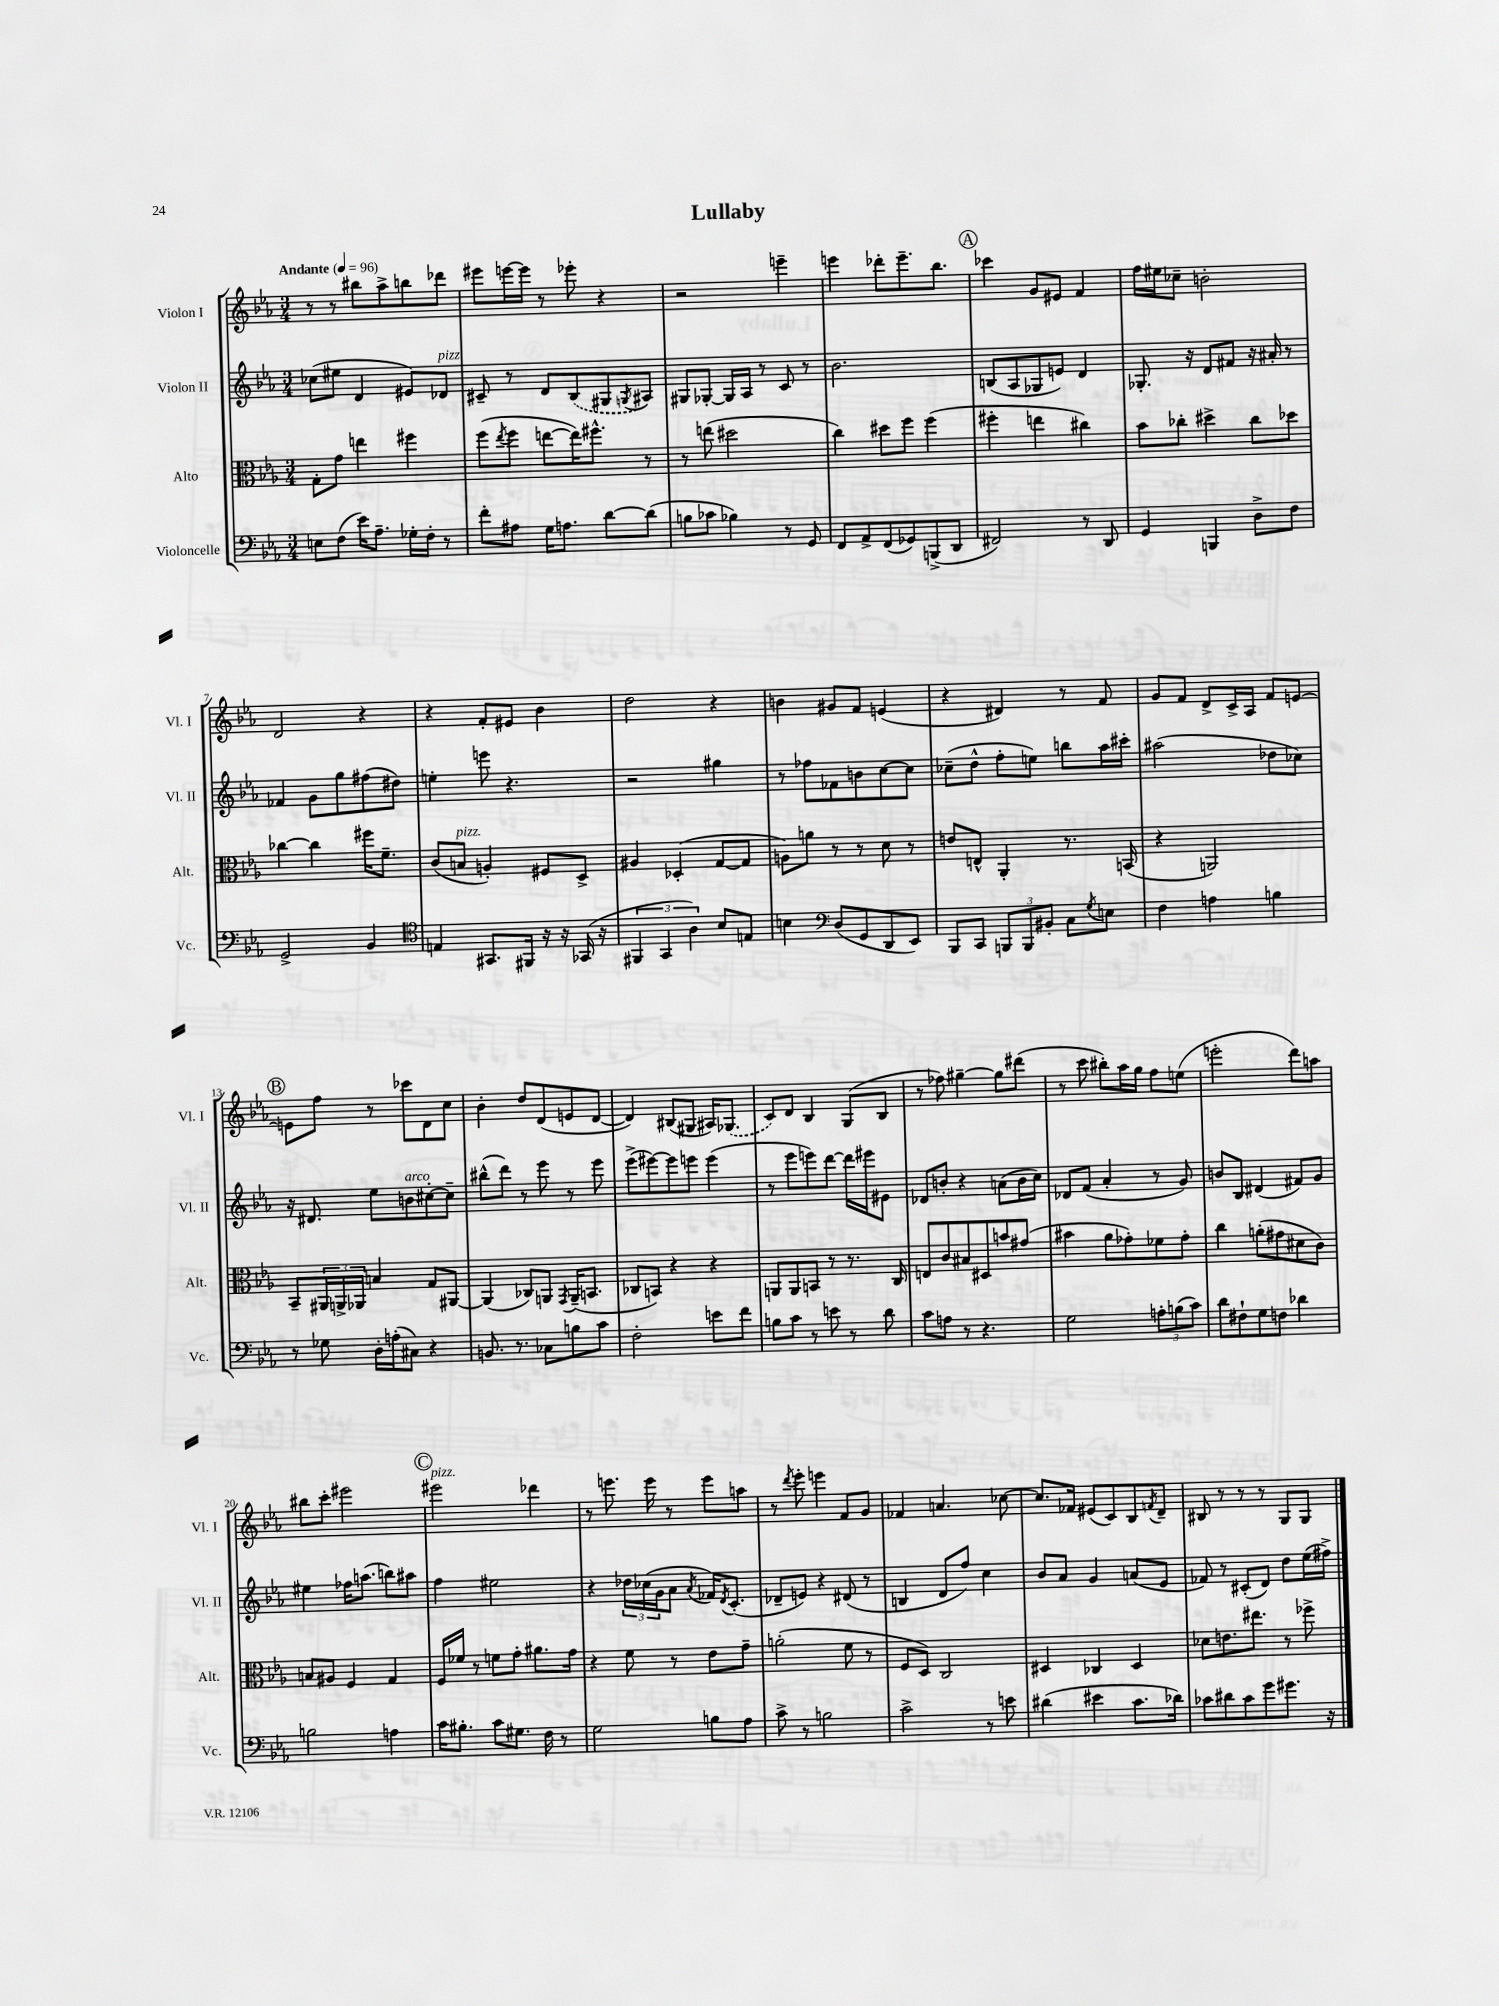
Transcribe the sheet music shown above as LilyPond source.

\header { title = "Lullaby" }
<<
\new StaffGroup <<
\new Staff = "s0" \with { instrumentName = "Violon I" shortInstrumentName = "Vl. I" } {
    \clef treble \key ees \major \numericTimeSignature \time 3/4 \tempo "Andante" 4 = 96
    r8 r8 bis''8 aes''8-> b''8 des'''8 |
    eis'''8 e'''16~ e'''16 r8 ees'''8-. r4 |
    r2 e'''4-- |
    e'''4 des'''8-. e'''8.-- bes''8. |
    \mark \markup { \circle "A" } ces'''4 g'8 eis'8 f'4 |
    f''16 eis''16 ces''8-- b'2-. |
    d'2 r4 |
    r4 f'8-. eis'8 bes'4 |
    d''2 r4 |
    b'4 gis'8 f'8 e'4( |
    r4 dis'4) r8 f'8 |
    g'8 f'8 d'8-> c'16-> aes16 f'8 e'8~ |
    \mark \markup { \circle "B" } e'8 f''8 r8 ces'''8 d'8 c''8 |
    bes'4-. d''8 d'8( e'8 d'8~ |
    d'4) bis8( gis8 ais16) \once \slurDashed ges8.( |
    c'8) d'8 bes4 g8( bes8 |
    r8 fes''8) gis''4~-- gis''8 dis'''8( |
    r8 c'''8 bis''8-.) aes''16 g''16 f''8 e''8( |
    e'''2-. d'''8) a''8 |
    bis''8 c'''8-. eis'''2 |
    \mark \markup { \circle "C" } eis'''2^\markup { \italic "pizz." } des'''4 |
    r8 e'''8. e'''16 r8 e'''8 a''8 |
    r8 \acciaccatura { d'''8 } ees'''8-. e'''4 f'8 g'8 |
    fes'4 a'4. ces''8~ |
    ces''8. fes'16 eis'8( c'8) bes8 \acciaccatura { f'8 } d'8-- |
    bis8 r8 r8 r8 g8 g8 \bar "|." |
}
\new Staff = "s1" \with { instrumentName = "Violon II" shortInstrumentName = "Vl. II" } {
    \clef treble \key ees \major \numericTimeSignature \time 3/4
    ces''8( eis''8 d'4 eis'8) des'8^\markup { \italic "pizz." } |
    cis'8-- r8 d'8 \once \slurDashed bes8( gis8 \acciaccatura { g8 } ais8) |
    gis8 ges8~-. ges16 aes16 r8 c'8 r8 |
    bes'2. |
    \mark \markup { \circle "A" } b8( aes8 ges8 e'8) d'4 |
    ges8.-. r16 d'8 fis'8 r16 ais'16-. r8 |
    fes'4 g'8 g''8 fis''8( dis''8) |
    e''4-. e'''8 r4. |
    r2 gis''4 |
    r8 fes''8 fes'8 b'8 c''8~ c''8 |
    ces''8--( d''8-^ f''8-. e''8) b''8 aes''16 cis'''16-. |
    ais''2( des''8 ces''8) |
    \mark \markup { \circle "B" } r16 dis'8. ees''8 b'8^\markup { \italic "arco" } cis''8~-. cis''8-- |
    bis''8-^( d'''8) r8 ees'''8 r8 ees'''8 |
    ees'''8->( eis'''8~) eis'''8 e'''8 e'''4( |
    r8 ees'''8 e'''8) d'''8~ d'''16 eis'''16 eis'8 |
    des'8 b'8-. r4 a'8( b'16 c''16) |
    des'8 f'8( aes'4-. r8 g'8) |
    b'8 bes8 dis'4( fis'8) g'8 |
    eis''4 fes''16 a''8.( b''8) ais''8 |
    \mark \markup { \circle "C" } f''4 eis''2 |
    r4 \tuplet 3/2 { des''16 ces''16( g'16 } aes'8 \acciaccatura { aes'8 } fes'16) \acciaccatura { d'8 } c'8.-.( |
    des'8-- e'8) r4 dis'8( r8 |
    b4 d'8 f''8) c''4 |
    bes'8 aes'8 g'4 a'8( ees'8 |
    fes'8) r8 cis'8-.( d'8) d''8 ees''16( fis''16->) \bar "|." |
}
\new Staff = "s2" \with { instrumentName = "Alto" shortInstrumentName = "Alt." } {
    \clef alto \key ees \major \numericTimeSignature \time 3/4
    g8-. g'8 e''4 fis''4 |
    f''8( \acciaccatura { ees''8 } f''8 e''8~ e''16) fis''8.-^ r8 |
    r8 e''8( dis''2 |
    c''4) dis''8 f''8 f''4( |
    \mark \markup { \circle "A" } fis''4-. e''4 cis''4) |
    bes'8 ces''8-. dis''4-> ces''8 des''8 |
    ces''4~ ces''4 fis''16 f'8.-- |
    c'8( b8^\markup { \italic "pizz." } a4-.) fis8 d8-> |
    ais4 des4-.( g8~ g8 |
    a8) a'8 r8 r8 d'8 r8 |
    e'8 e8-^ aes,4-. r8. b,16( |
    r4 a,2) |
    \mark \markup { \circle "B" } bes,8-- \tuplet 3/2 { ais,16 a,16-> aes,16 } b4 g8 ais,8~ |
    ais,4( ces8) a,8 \acciaccatura { g,8 } a,16--( b,8. |
    ces8 b,8) r4 r4 |
    a,8 a,8 b,8 r8 r8. c16 |
    e8 c'8 bis8 dis8 b'8 gis'8( |
    bis'4 aes'8 ges'8-.) fes'8 ges'8-. |
    c''4 a'8-.( gis'8 dis'8 c'8) |
    b8 ais8 f4 g4 |
    \mark \markup { \circle "C" } f16 fes'16 r8 f'8 g'8-. ais'8. g'16 |
    r4 f'8 r8 ees'8 g'8-- |
    a'2-.( f'8 r8 |
    f8 d8) c2 |
    dis4 ces4 dis4 |
    des'8 e'8. eis''8. r8 fes''8-> \bar "|." |
}
\new Staff = "s3" \with { instrumentName = "Violoncelle" shortInstrumentName = "Vc." } {
    \clef bass \key ees \major \numericTimeSignature \time 3/4
    e8 f8( ees'16) aes8.-- ges16-. f16-. r8 |
    f'8-. ais8 g16 a8. d'8~ d'8( |
    b8 ces'8 bes4) r8 g,8 |
    f,8 aes,8-> f,8( ges,8) b,,8->( d,8 |
    \mark \markup { \circle "A" } fis,2) r8 d,8 |
    g,4 b,,4 d8-> f8 |
    g,2-> bes,4 |
    \clef tenor e4 gis,8. fis,16 r16 r16 ges,16( r16 |
    \tuplet 3/2 { fis,4 g,4 aes4) } bes8 e8 |
    b4 \clef bass d8( g,8 d,8 ees,8) |
    bes,,8 c,8 \tuplet 3/2 { b,,8 b,,8 bis,8-. } c8 \acciaccatura { g8 } e8 |
    f4 a4 b4 |
    \mark \markup { \circle "B" } r8 ges8 d16-. a16-.( cis8) r4 |
    b,8. r8. ces8 b8 c'8 |
    f2-. e'8 f'8 |
    b8 c'8 r8 e'8 r8 d'8 |
    c'8 a8 r8 r4. |
    g2 \tuplet 3/2 { a8-. b8( c'8) } |
    d'8 fis8-! g8 f8 des'4 |
    b2 a4 |
    \mark \markup { \circle "C" } c'16 bis8.-. c'8 gis8. f16 r8 |
    g2 b8 aes8 |
    c'8-> r8 b2 |
    c'2-> r8 e'8 |
    dis'4( eis'4 c'8. des'16) |
    ces'8 dis'8 ces'8 g'8 gis'8. r16 \bar "|." |
}
>>
>>
